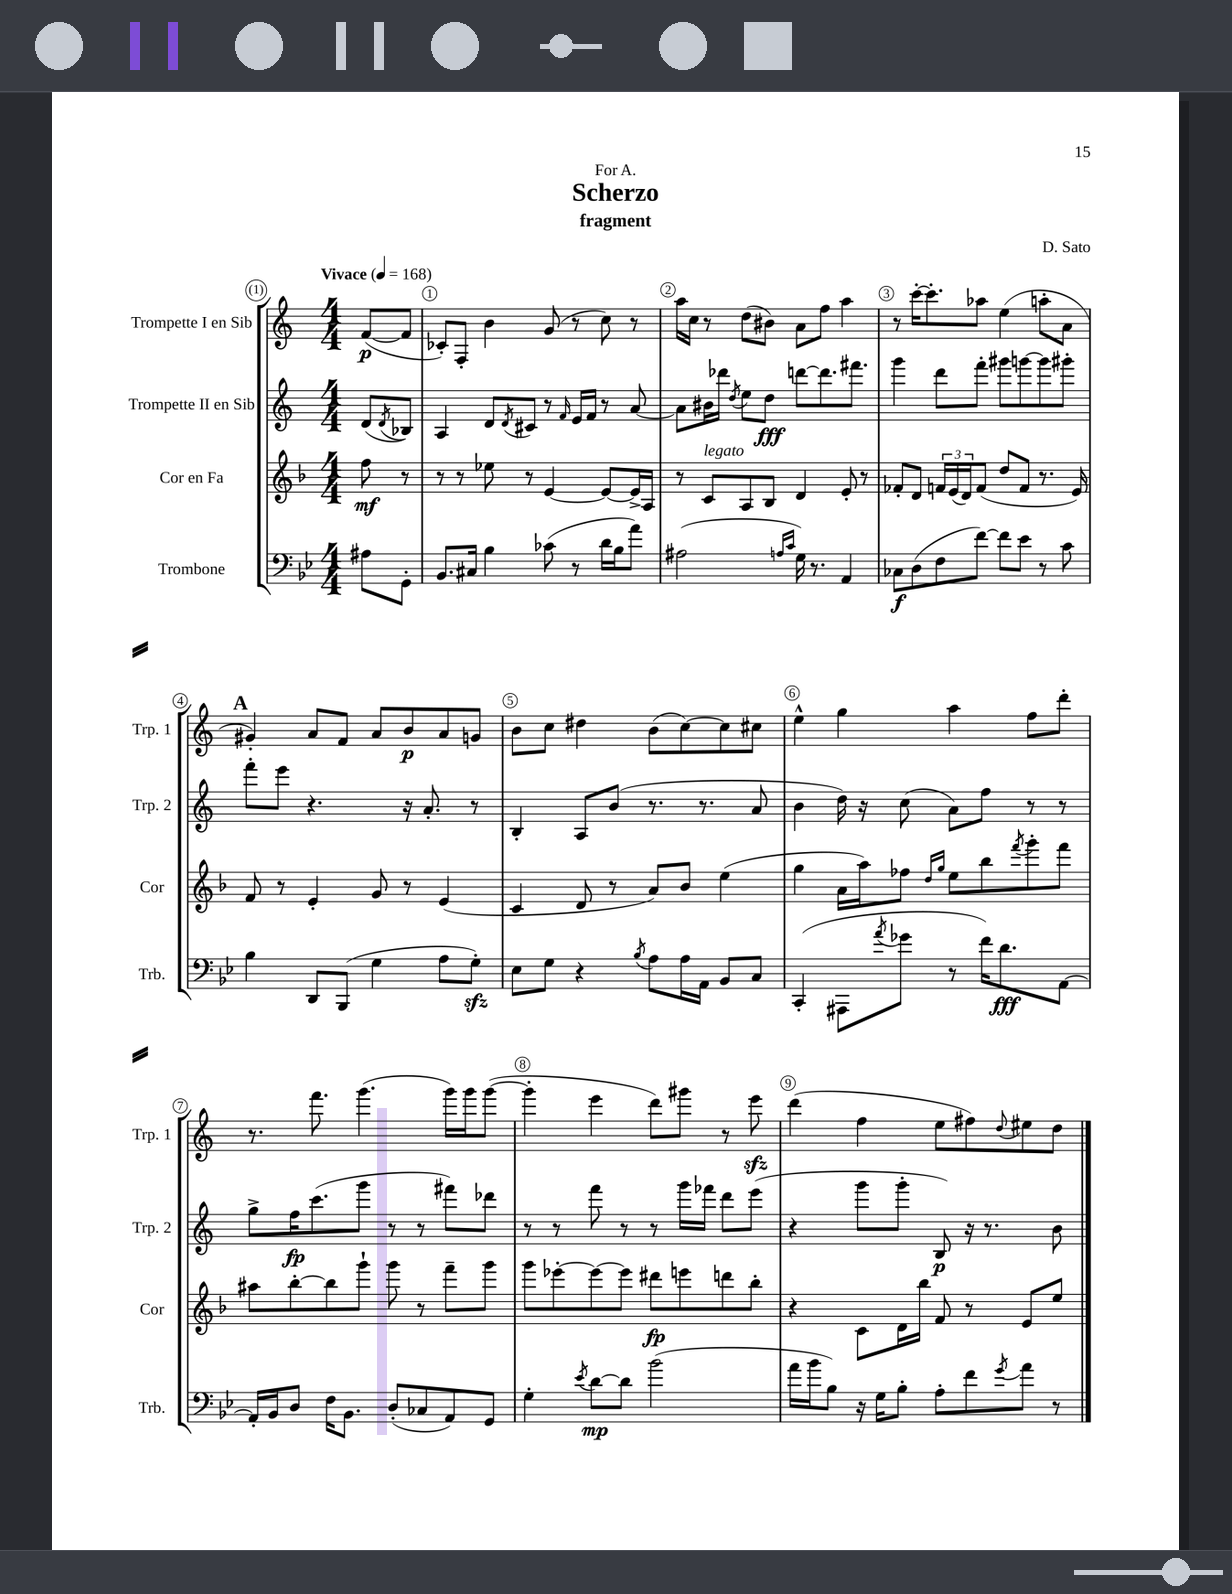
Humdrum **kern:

**kern	**dynam	**kern	**dynam	**kern	**dynam	**kern	**dynam
*part4	*part4	*part3	*part3	*part2	*part2	*part1	*part1
*staff4	*staff4	*staff3	*staff3	*staff2	*staff2	*staff1	*staff1
*I"Trombone	*	*I"Cor en Fa	*	*I"Trompette II en Sib	*	*I"Trompette I en Sib	*
*I'Trb.	*	*I'Cor	*	*I'Trp. 2	*	*I'Trp. 1	*
*clefF4	*	*clefG2	*	*clefG2	*	*clefG2	*
*k[b-e-]	*	*k[b-]	*	*k[]	*	*k[]	*
*M4/4	*	*M4/4	*	*M4/4	*	*M4/4	*
*MM168	*	*MM168	*	*MM168	*	*MM168	*
=	=	=	=	=	=	=	=
!	!	!	!	!	!	!LO:TX:a:B:t=Vivace	!
8A#X\L	.	8ff\	mf	(8d/L	.	([8f/L	p
.	.	.	.	8qd/	.	.	.
8GG'\J	.	8r	.	8B-X/J)	.	8f/J]	.
=1	=1	=1	=1	=1	=1	=1	=1
8.BB-/L	.	8r	.	4A/	.	8c-X'/L)	.
.	.	8r	.	.	.	8F'/J	.
16C#X/Jk	.	.	.	.	.	.	.
4B-\	.	8ee-X\	.	8d/L	.	4b\	.
.	.	.	.	8qd/	.	.	.
.	.	8r	.	8c#X/J	.	.	.
(8c-X\	.	[4e/	.	8r	.	(8g/	.
.	.	.	.	16qqf/	.	.	.
8r	.	.	.	16e/LL	.	8r	.
.	.	.	.	16f/JJ	.	.	.
16d\LL	.	8e/L_	.	8r	.	8cc\)	.
16B-\J	.	.	.	.	.	.	.
8a\J)	.	16e^/L]	.	[8a/	.	8r	.
.	.	16A/JJ	.	.	.	.	.
=2	=2	=2	=2	=2	=2	=2	=2
(2A#X\	.	8r	.	8a\L]	.	16aa\LL	.
.	.	.	.	.	.	16cc\JJ	.
!	!	!LO:TX:a:i:t=legato	!	!	!	!	!
.	.	8c/L	.	16b#X\L	.	8r	.
.	.	.	.	16ddd-X\JJ	.	.	.
.	.	.	.	8qdd/	.	.	.
.	.	8A/	.	8ee\L	.	(8dd\L	.
.	.	8B-/J	.	8dd\J	fff	8b#X\J)	.
16qqAn/LL	.	.	.	.	.	.	.
16qqc/JJ	.	.	.	.	.	.	.
16G\)	.	4d/	.	[8dddn\L	.	8a\L	.
8.r	.	.	.	.	.	.	.
.	.	.	.	8.ddd\]	.	8ff\J	.
4AA/	.	8e'/	.	.	.	4aa\	.
.	.	.	.	8.fff#X\J	.	.	.
.	.	8r	.	.	.	.	.
=3	=3	=3	=3	=3	=3	=3	=3
8C-X\L	f	8f-X'/L	.	4ggg\	.	8r	.
(8D\	.	8d/J	.	.	.	[16ccc'\KL	.
.	.	.	.	.	.	8.ccc'\]	.
8F\	.	24fn/LL	.	8ddd\L	.	.	.
.	.	(24e/	.	.	.	.	.
.	.	24d/J)	.	.	.	.	.
[8f\J)	.	(8f/J	.	8fff'\J	.	8aa-X\J	.
8f\L]	.	8dd/L	.	8ggg#X\L	.	(4ee\	.
8e-\J	.	8f/J	.	[8gggn\	.	.	.
8r	.	8.r	.	8ggg\]	.	8aan'\L	.
8c\	.	.	.	8ggg#X'\J	.	8a\J	.
.	.	16e/)	.	.	.	.	.
!!LO:LB:g=z
!!LO:REH:place=s1:t=A
=4	=4	=4	=4	=4	=4	=4	=4
4B-\	.	8f/	.	8fff'\L	.	4g#X'/)	.
.	.	8r	.	8eee\J	.	.	.
8DD/L	.	4e'/	.	4.r	.	8a/L	.
(8BBB-/J	.	.	.	.	.	8f/J	.
4G\	.	8g/	.	.	.	8a/L	.
.	.	8r	.	16r	.	8b/	p
.	.	.	.	8.a'/	.	.	.
8A\L	.	(4e/	.	.	.	8a/	.
8Gzz'\J)	.	.	.	8r	.	8gn/J	.
=5	=5	=5	=5	=5	=5	=5	=5
8E-\L	.	4c/	.	4B'/	.	8b\L	.
8G\J	.	.	.	.	.	8cc\J	.
4r	.	8d/	.	8A/L	.	4dd#X\	.
.	.	8r	.	(8b/J	.	.	.
8qB-/	.	.	.	.	.	.	.
8A\L	.	8a/L)	.	8.r	.	(8b\L	.
16A\L	.	8b-/J	.	.	.	[8cc\)	.
16AA\JJ	.	.	.	8.r	.	.	.
8BB-/L	.	(4ee\	.	.	.	8cc\]	.
8C/J	.	.	.	8a/	.	8cc#X\J	.
=6	=6	=6	=6	=6	=6	=6	=6
(4CC'/	.	4gg\	.	4b\	.	4ee^^\	.
8AAA#X\L	.	16a\LL	.	16dd\)	.	4gg\	.
.	.	16aa\J)	.	16r	.	.	.
8qa/	.	.	.	.	.	.	.
8g-X\J	.	8ff-X\J	.	(8cc\	.	.	.
.	.	16qqdd/LL	.	.	.	.	.
.	.	16qqgg/JJ	.	.	.	.	.
8r	.	8ee\L	.	8a\L)	.	4aa\	.
16f\KL)	.	8bb-\	.	8ff\J	.	.	.
8.d\	fff	.	.	.	.	.	.
.	.	8qfff/	.	.	.	.	.
.	.	8ggg'\	.	8r	.	8ff\L	.
[8AA\J	.	8fff\J	.	8r	.	8ddd'\J	.
!!LO:LB:g=z
=7	=7	=7	=7	=7	=7	=7	=7
16AA'/LL]	.	8aa#X\L	.	8gg^\L	.	8.r	.
16BB-/J	.	.	.	.	.	.	.
8D/J	.	[8bb-'\	.	16ff\K	fp	.	.
.	.	.	.	(8.ccc\	.	8.fff\	.
16F\KL	.	8bb-\]	.	.	.	.	.
8.BB-\J	.	.	.	.	.	.	.
.	.	8ggg`\J	.	8ggg\J	.	(4.ggg\	.
(8D'/L	.	8ggg\	.	8r	.	.	.
8C-X/	.	8r	.	8r	.	.	.
8AA/)	.	8fff~\L	.	8fff#X\L)	.	16ggg\LL)	.
.	.	.	.	.	.	16ggg\J	.
8GG/J	.	8ggg\J	.	8ddd-X\J	.	([8ggg\J	.
=8	=8	=8	=8	=8	=8	=8	=8
4G'\	.	8ggg\L	.	8r	.	4ggg'\]	.
.	.	[8eee-X'\	.	8r	.	.	.
8qe-/	.	.	.	.	.	.	.
[8d\L	mp	8eee-\_	.	8fff\	.	4eee\	.
8d\J]	.	8eee-\J]	.	8r	.	.	.
(2b-\	.	8ddd#X\L	fp	8r	.	8ddd\L)	.
.	.	8eeen\	.	16ggg\LL	.	8ggg#X\J	.
.	.	.	.	16fff-X\JJ	.	.	.
.	.	8dddn\	.	8ddd\L	.	8r	.
.	.	8bb-'\J	.	(8eee\J	.	8eeezz\	.
=9	=9	=9	=9	=9	=9	=9	=9
16a\LL	.	4r	.	4r	.	(4ddd\	.
16b-\J	.	.	.	.	.	.	.
8B-\J)	.	.	.	.	.	.	.
16r	.	8c\L	.	8ggg\L	.	4ff\	.
16G\KL	.	.	.	.	.	.	.
8B-'\J	.	16d\L	.	8ggg'\J	.	.	.
.	.	16bb-\JJ	.	.	.	.	.
8A'\L	.	8f/	.	8B/)	p	8ee\L	.
8f\	.	8r	.	16r	.	8ff#X\)	.
.	.	.	.	8.r	.	.	.
8qg/	.	.	.	.	.	8qqdd/	.
8a\J	.	8e/L	.	.	.	8ee#X\	.
8r	.	8ee/J	.	8b\	.	8dd\J	.
==	==	==	==	==	==	==	==
*-	*-	*-	*-	*-	*-	*-	*-
